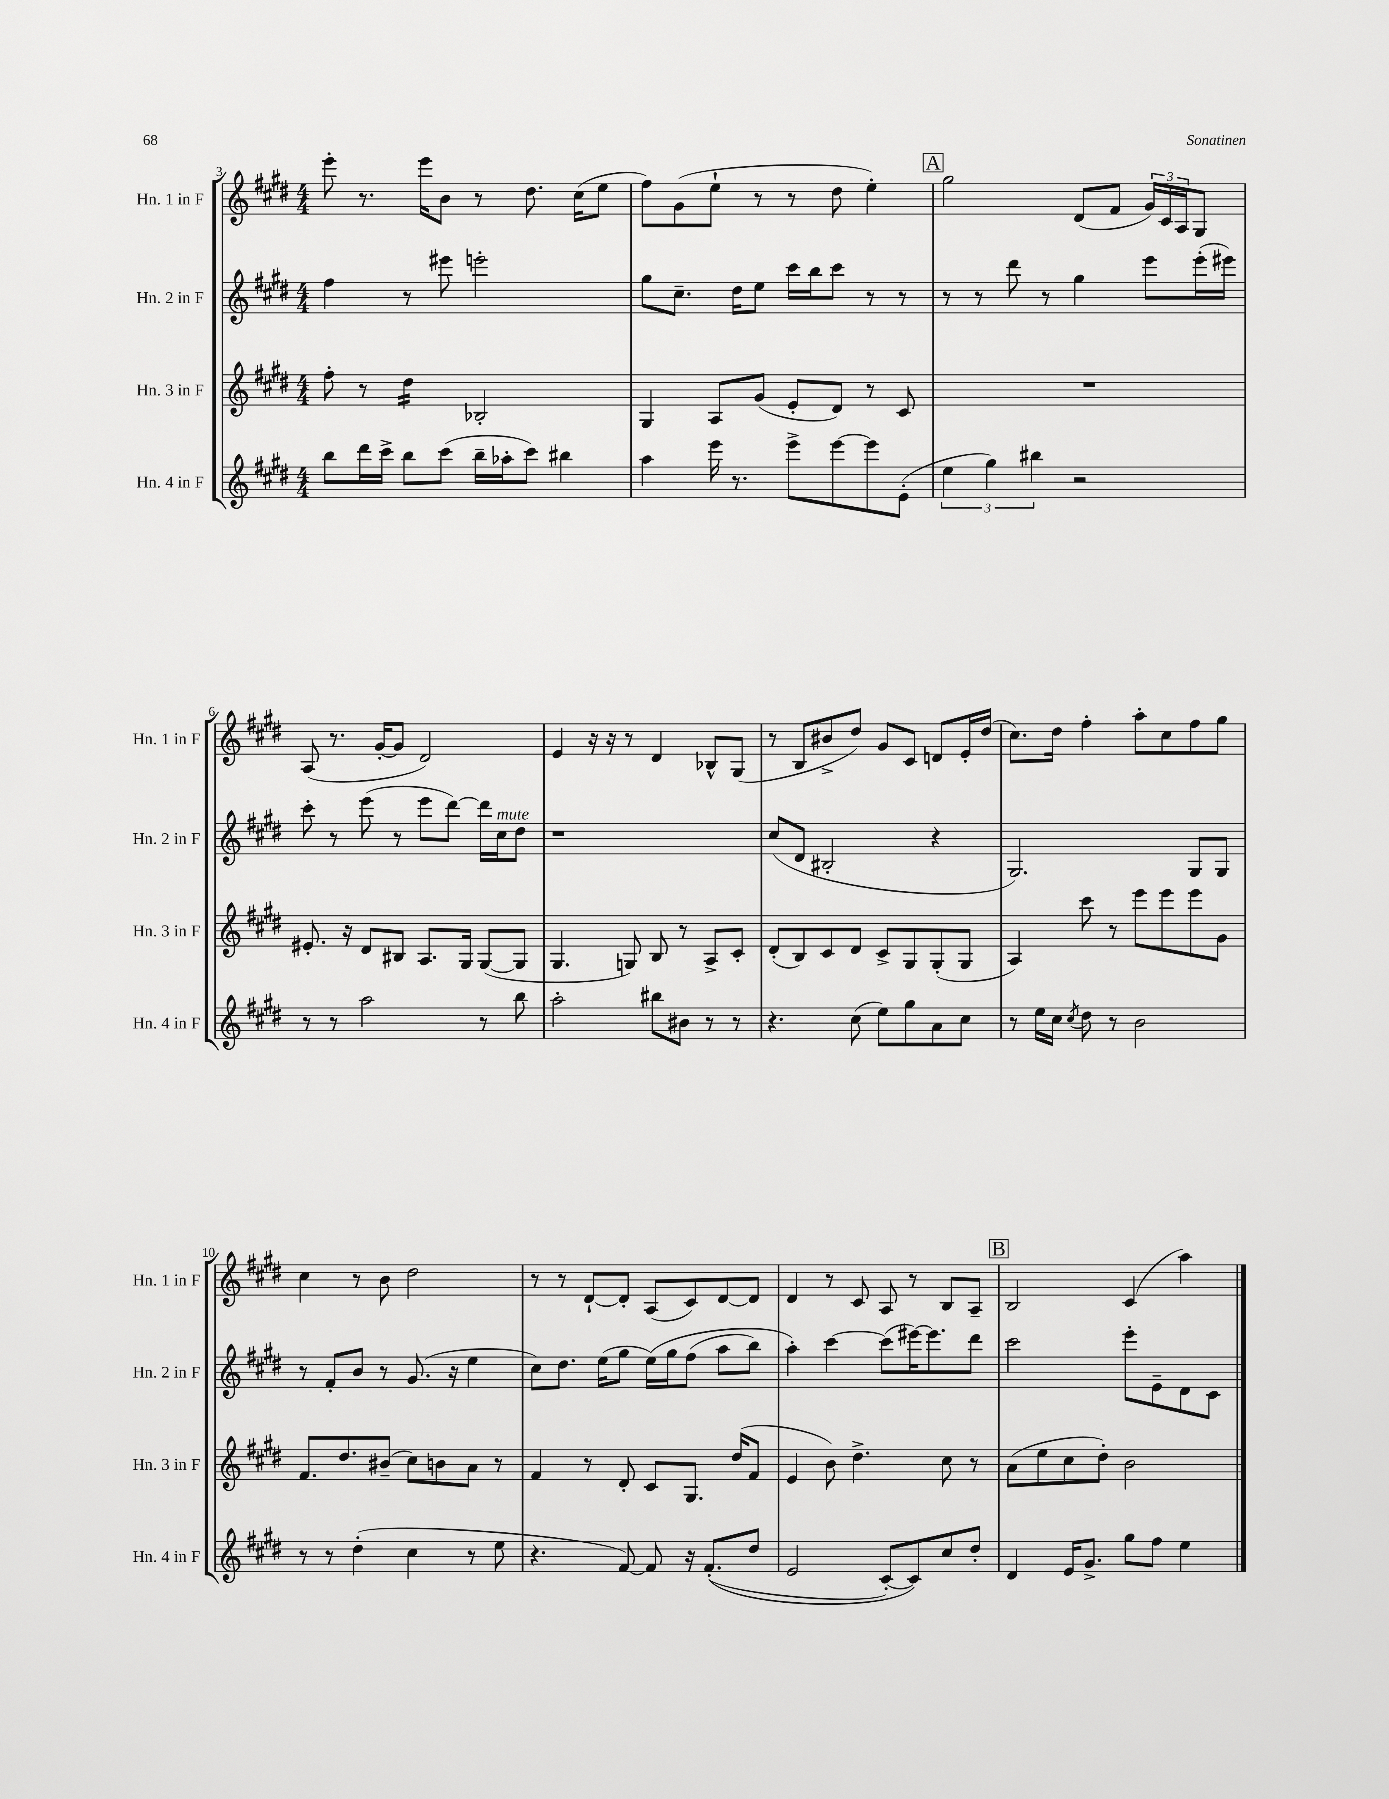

**kern	**kern	**kern	**kern
*staff4	*staff3	*staff2	*staff1
*clefG2	*clefG2	*clefG2	*clefG2
*k[f#c#g#d#]	*k[f#c#g#d#]	*k[f#c#g#d#]	*k[f#c#g#d#]
*M4/4	*M4/4	*M4/4	*M4/4
8bb	8ff#'	4ff#	8eee'
16ddd#	8r	.	8.r
16ccc#^	.	.	.
8bb	4dd#	8r	.
.	.	.	16eee
(8ccc#	.	8eee#	8b
16bb~	2B-'	2eee'	8r
16aa-'	.	.	.
8ccc#)	.	.	8.dd#
4bb#	.	.	.
.	.	.	(16cc#
.	.	.	8ee
=	=	=	=
4aa	4G#	8gg#	8ff#)
.	.	8.cc#~	(8g#
16eee	8A	.	8ee`
8.r	.	16dd#	.
.	(8g#	8ee	8r
8eee^	8e'	16ccc#	8r
.	.	16bb	.
[8eee	8d#)	8ccc#	8dd#
8eee]	8r	8r	4ee')
(8e'	8c#	8r	.
=	=	=	=
6ee	1r	8r	2gg#
.	.	8r	.
6gg#)	.	.	.
.	.	8ddd#	.
6bb#	.	.	.
.	.	8r	.
2r	.	4gg#	(8d#
.	.	.	8f#
.	.	8eee	24g#)
.	.	.	24c#
.	.	.	24A
.	.	(16eee'	8G#
.	.	16eee#)	.
=	=	=	=
8r	8.e#'	8ccc#'	(8A
8r	.	8r	8.r
.	16r	.	.
2aa	8d#	(8eee	.
.	.	.	[16g#'
.	8B#	8r	8g#]
.	8.A	8eee	2d#)
.	.	[8ddd#)	.
.	16G#	.	.
8r	([8G#	16ddd#]	.
.	.	16cc#	.
8bb	8G#]	8dd#	.
=	=	=	=
2aa'	4.G#	1r	4e
.	.	.	16r
.	.	.	16r
.	8G)	.	8r
8bb#	8B	.	4d#
8b#	8r	.	.
8r	8A^	.	8B-^^
8r	8c#'	.	(8G#
=	=	=	=
4.r	(8d#'	(8cc#	8r
.	8B)	8d#	8B
.	8c#	2B#'	8b#^
(8cc#	8d#	.	8dd#)
8ee)	8c#^	.	8g#
8gg#	8G#	.	8c#
8a	(8G#'	4r	8d
8cc#	8G#	.	16e'
.	.	.	(16dd#
=	=	=	=
8r	4A)	2.G#)	8.cc#)
16ee	.	.	.
16cc#	.	.	16dd#
8qcc#	.	.	.
8dd#	8ccc#	.	4ff#'
8r	8r	.	.
2b	8eee	.	8aa'
.	8eee	.	8cc#
.	8eee	8G#	8ff#
.	8g#	8G#	8gg#
=	=	=	=
8r	8.f#	8r	4cc#
8r	.	8f#'	.
.	8.dd#	.	.
(4dd#'	.	8b	8r
.	(8b#~	8r	8b
4cc#	8cc#)	(8.g#	2dd#
.	8b	.	.
.	.	16r	.
8r	8a	4ee	.
8ee	8r	.	.
=	=	=	=
4.r	4f#	8cc#)	8r
.	.	8.dd#	8r
.	8r	.	[8d#`
.	.	(16ee	.
[8f#)	8d#'	8gg#	8d#']
8f#]	8c#	&(16ee)	(8A
.	.	16gg#	.
16r	8.G#	(8ff#	8c#)
&((8.f#'	.	.	.
.	.	8aa	[8d#
.	(16dd#	.	.
8dd#	8f#	8bb)	8d#]
=	=	=	=
2e	4e	4aa'&)	4d#
.	8b)	[4ccc#	8r
.	4.dd#^	.	8c#
[8c#')	.	(8ccc#]	8A
8c#]&)	.	[16eee#)	8r
.	.	8.eee#]	.
8cc#	8cc#	.	8B
8dd#'	8r	8ddd#	8A~
=	=	=	=
4d#	(8a	2ccc#	2B
.	8ee	.	.
16e	8cc#	.	.
8.g#^	.	.	.
.	8dd#')	.	.
8gg#	2b	8eee'	(4c#
8ff#	.	8e~	.
4ee	.	8d#	4aa)
.	.	8c#	.
==	==	==	==
*-	*-	*-	*-
